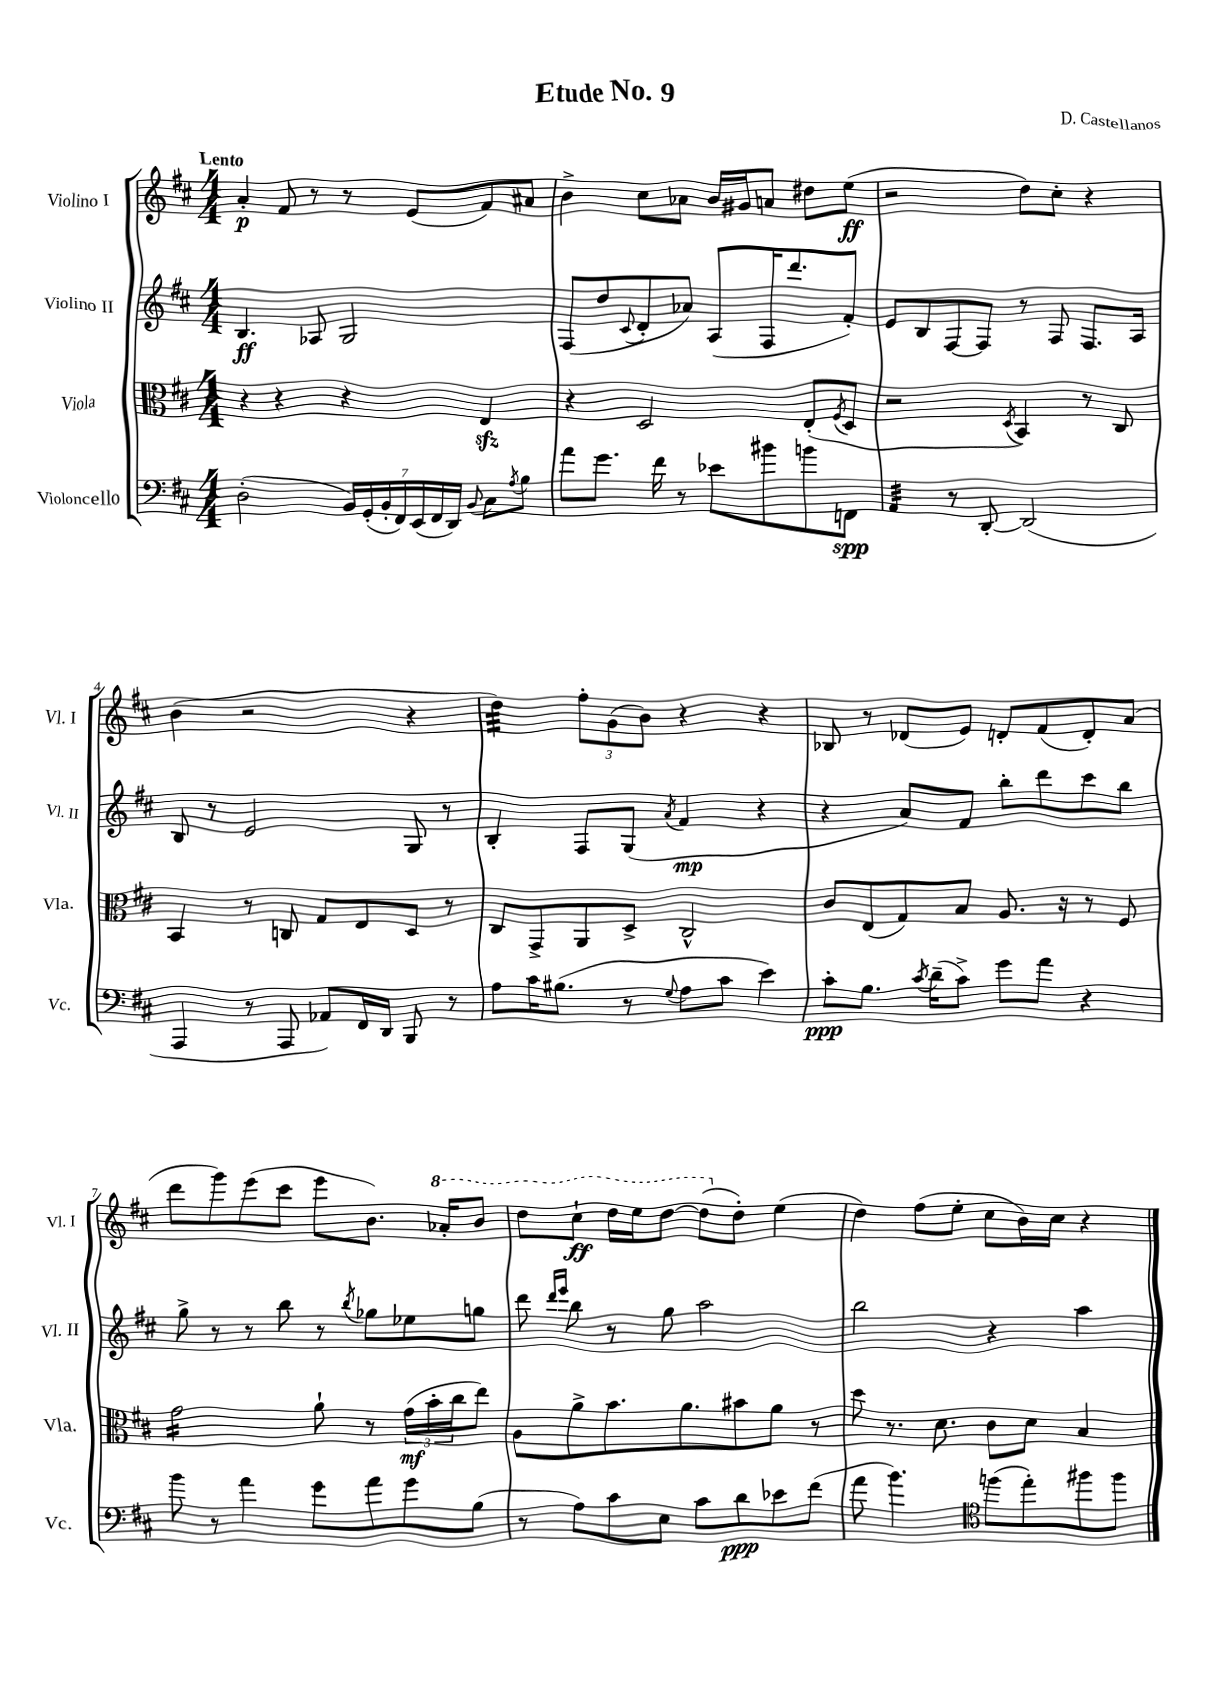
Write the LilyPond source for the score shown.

\header { title = "Etude No. 9" composer = "D. Castellanos" }
<<
\new StaffGroup <<
\new Staff = "s0" \with { instrumentName = "Violino I" shortInstrumentName = "Vl. I" } {
    \clef treble \key d \major \numericTimeSignature \time 4/4 \tempo "Lento"
    a'4-.\p fis'8 r8 r8 e'8( fis'8) ais'8 |
    b'4-> cis''8 aes'8 b'16 gis'16 a'8 dis''8 e''8\ff( |
    r2 d''8) cis''8-. r4 |
    b'4( r2 r4 |
    d''4:32) \tuplet 3/2 { fis''8-. g'8( b'8) } r4 r4 |
    bes8 r8 des'8( e'8) d'8-. fis'8( d'8-.) a'8( |
    d'''8 g'''8) e'''8( cis'''8 e'''8 b'8.) \ottava #1 aes''16-. b''8 |
    d'''8 cis'''8-!\ff d'''16 e'''16 d'''8~ d'''8( \ottava #0 d''8-.) e''4( |
    d''4) fis''8( e''8-. cis''8 b'16) cis''16 r4 \bar "|." |
}
\new Staff = "s1" \with { instrumentName = "Violino II" shortInstrumentName = "Vl. II" } {
    \clef treble \key d \major \numericTimeSignature \time 4/4
    b4.\ff aes8 g2 |
    fis8( d''8 \appoggiatura { cis'8 } d'8-. aes'8) a8( fis16 d'''8. fis'8-.) |
    e'8 b8 fis8~ fis8 r8 fis8 fis8. a16 |
    b8 r8 e'2 g8 r8 |
    b4-. fis8 g8( \acciaccatura { a'8 } fis'4\mp r4 |
    r4 a'8) fis'8 b''8-. d'''8 cis'''8 b''8 |
    g''8-> r8 r8 b''8 r8 \acciaccatura { b''8 } ges''8 ees''8 g''8 |
    d'''8 \grace { d'''16 e'''16 } b''8 r8 g''8 a''2 |
    b''2 r4 a''4 \bar "|." |
}
\new Staff = "s2" \with { instrumentName = "Viola" shortInstrumentName = "Vla." } {
    \clef alto \key d \major \numericTimeSignature \time 4/4
    r4 r4 r4 e4\sfz |
    r4 d2 e8-.( \acciaccatura { fis8 } d8 |
    r2 \acciaccatura { d8 } b,4) r8 cis8 |
    b,4 r8 c8 g8 e8 d8 r8 |
    cis8 g,8-> a,8 d8-> cis2-^ |
    cis'8 e8( g8) b8 a8. r16 r8 fis8 |
    g'2:16 a'8-! r8 \tuplet 3/2 { g'16\mf( b'16-. cis''16 } e''8) |
    a8 a'8-> b'8. a'8. bis'8 a'8 r8 |
    d''8 r8. d'8. cis'8 d'8 b4 \bar "|." |
}
\new Staff = "s3" \with { instrumentName = "Violoncello" shortInstrumentName = "Vc." } {
    \clef bass \key d \major \numericTimeSignature \time 4/4
    d2-.( \tuplet 7/4 { b,16) g,16-.( b,16-. fis,16) e,16( fis,16 d,16) } \appoggiatura { b,8 } cis8 \acciaccatura { a8 } b8 |
    a'8 g'8. fis'16 r8 ees'8 bis'8 b'8 f,8\spp |
    a,4:32 r8 d,8~-. d,2( |
    a,,4 r8 a,,8 aes,8) fis,16 d,16 b,,8 r8 |
    a8 cis'16 bis8.( r8 \appoggiatura { g8 } a8 cis'8 e'4) |
    cis'8-.\ppp b8. \acciaccatura { cis'8 } d'16--( cis'8->) g'8 a'8 r4 |
    b'8 r8 a'4 g'8 a'8 g'8 b8( |
    r8 a8) cis'8 e8 cis'8 d'8\ppp ees'8 fis'8( |
    a'8 b'4.) \clef tenor f''8( e''8-.) fis''8 fis''8 \bar "|." |
}
>>
>>
